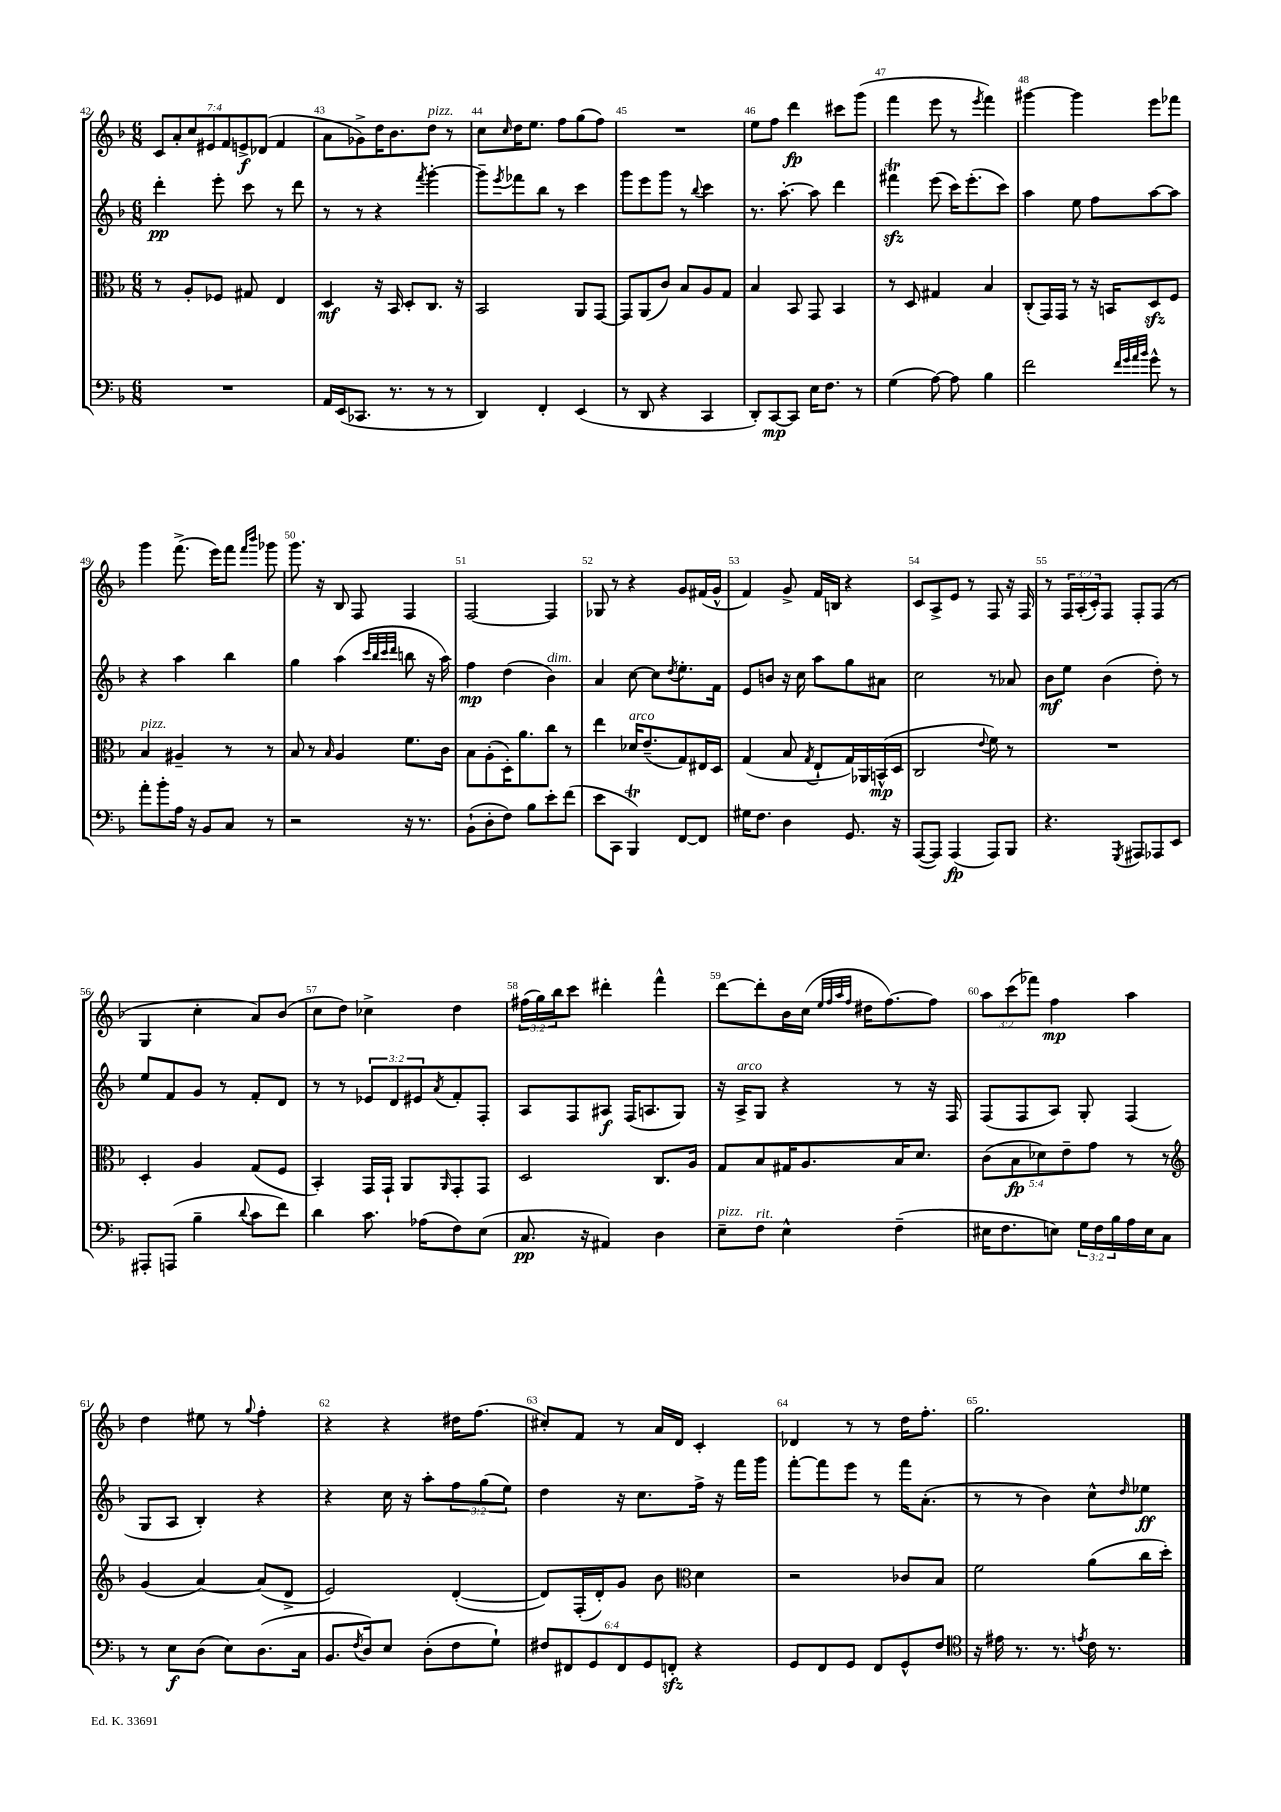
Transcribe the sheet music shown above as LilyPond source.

<<
\new StaffGroup <<
\new Staff = "s0" {
    \clef treble \key f \major \numericTimeSignature \time 6/8 \override Staff.TupletNumber.text = #tuplet-number::calc-fraction-text
    \tuplet 7/4 { c'8 a'8-. c''8 eis'8 f'8 e'8->\f des'8( } f'4 |
    a'8 ges'8->) d''16 bes'8. d''8^\markup { \italic "pizz." } r8 |
    c''8 \grace { c''16 } d''16 e''8. f''8 g''8( f''8) |
    R2. |
    e''8 f''8 d'''4\fp cis'''8 g'''8( |
    f'''4 e'''8 r8 \acciaccatura { e'''8 } f'''4) |
    gis'''4~ gis'''4 e'''8 fes'''8 |
    g'''4 f'''8.->( e'''16) f'''8 \grace { f'''16 bes'''16 } ges'''8 |
    g'''8. r16 bes8 f8 f4 |
    f2~ f4 |
    ges8 r8 r4 g'8 fis'16( g'16-^ |
    f'4) g'8-> f'16 b16 r4 |
    c'8 a8-> e'8 r8 f8 r16 f16 |
    r8 \tuplet 3/2 { f16 a16-.( c'16-.) } f8 f8-. f8( r8 |
    g4 c''4-. a'8) bes'8( |
    c''8 d''8) ces''4-> d''4 |
    \tuplet 3/2 { fis''16( g''16) bes''16 } c'''8 dis'''4-. f'''4-^ |
    d'''8~ d'''8-. bes'16 c''16( \grace { e''32 f''32 a''32 f''32 } dis''16 f''8.~) f''8 |
    \tuplet 3/2 { a''8 c'''8( fes'''8) } f''4\mp a''4 |
    d''4 eis''8 r8 \appoggiatura { g''8 } f''4-. |
    r4 r4 dis''16 f''8.( |
    cis''8-.) f'8 r8 a'16 d'16 c'4-. |
    des'4 r8 r8 d''16 f''8.-. |
    g''2. \bar "|." |
}
\new Staff = "s1" {
    \clef treble \key f \major \numericTimeSignature \time 6/8 \override Staff.TupletNumber.text = #tuplet-number::calc-fraction-text
    d'''4-.\pp e'''8-. c'''8 r8 d'''8 |
    r8 r8 r4 \acciaccatura { f'''8 } g'''4~-. |
    g'''8-- \acciaccatura { e'''8 } fes'''8 bes''8 r8 c'''4 |
    g'''8 e'''8 g'''8 r8 \appoggiatura { bes''8 } c'''4 |
    r8. a''8.~-. a''8 d'''4 |
    fis'''4\trill\sfz e'''8( c'''16) e'''8.-.( c'''8) |
    a''4 e''8 f''8 a''8~ a''8 |
    r4 a''4 bes''4 |
    g''4 a''4( \grace { c'''32 bes''32 c'''32 d'''32 } b''8 r16 a''16) |
    f''4\mp d''4( bes'4^\markup { \italic "dim." }) |
    a'4 c''8~ c''8 \acciaccatura { d''8 } e''8.-. f'16 |
    e'8 b'8 r16 c''16 a''8 g''8 ais'8 |
    c''2 r8 aes'8 |
    bes'8\mf e''8 bes'4( d''8-.) r8 |
    e''8 f'8 g'8 r8 f'8-. d'8 |
    r8 r8 \tuplet 3/2 { ees'8 d'8 eis'8 } \acciaccatura { a'8 } f'8-. f8-. |
    a8 f8 ais8\f f16( a8. g8) |
    r16 a16->^\markup { \italic "arco" } g8 r4 r8 r16 f16 |
    f8( f8 a8) g8-. f4( |
    g8 a8 bes4-.) r4 |
    r4 c''16 r16 a''8-. \tuplet 3/2 { f''8 g''8( e''8) } |
    d''4 r16 c''8. f''16-> r16 f'''16 g'''16 |
    f'''8~-. f'''8 e'''8 r8 f'''16 a'8.-.( |
    r8 r8 bes'4) c''8-^ \grace { d''16 } ees''8\ff \bar "|." |
}
\new Staff = "s2" {
    \clef alto \key f \major \numericTimeSignature \time 6/8 \override Staff.TupletNumber.text = #tuplet-number::calc-fraction-text
    r8 a8-. fes8 gis8 e4 |
    d4\mf r16 bes,16 d8-. c8. r16 |
    bes,2 a,8 g,8~ |
    g,8 a,8( c'8) bes8 a8 g8 |
    bes4 bes,8 g,8 bes,4 |
    r8 d8 gis4 bes4 |
    c8-.( g,16) g,16 r8 r16 b,16 d8\sfz f8 |
    bes4^\markup { \italic "pizz." } ais4-- r8 r8 |
    bes8 r8 \grace { bes16 } a4 f'8. c'16 |
    bes8 a8-.( d16-.) a'8. c''8 r8 |
    e''4 des'16^\markup { \italic "arco" } e'8.--( g8) eis16 d16 |
    g4( bes8 \acciaccatura { g8 } e8-! g16) aes,16 b,16-^\mp( d16 |
    c2 \appoggiatura { e'8 } f'8) r8 |
    R2. |
    d4-. a4 g8( f8 |
    bes,4-.) g,16 g,16-! a,8 \grace { a,16 } g,8-. g,8 |
    d2 c8. a16 |
    g8 bes8 gis16 a8. bes16 d'8. |
    \tuplet 5/4 { c'8( bes8\fp des'8) e'8-- g'8 } r8 r8 |
    \clef treble g'4( a'4~) a'8( d'8-> |
    e'2) d'4~-.( |
    d'8) f16-.( d'16-.) g'8 bes'8 \clef alto d'4 |
    r2 ces'8 bes8 |
    f'2 a'8( c''16 d''16-.) \bar "|." |
}
\new Staff = "s3" {
    \clef bass \key f \major \numericTimeSignature \time 6/8 \override Staff.TupletNumber.text = #tuplet-number::calc-fraction-text
    R2. |
    a,16 e,16( ces,8. r8. r8 r8 |
    d,4) f,4-. e,4( |
    r8 d,8 r4 c,4 |
    d,8-.) c,8~\mp c,8 e16 f8. r8 |
    g4( a8~) a8 bes4 |
    f'2 \grace { f'32 g'32 a'32 bes'32 } g'8-^ r8 |
    a'8-. bes'8-. a16 r16 bes,8 c8 r8 |
    r2 r16 r8. |
    bes,8-!( d8-. f8) bes8 e'8-. f'8( |
    e'8 c,8 bes,,4\trill) f,8~ f,8 |
    gis16 f8. d4 g,8. r16 |
    a,,8~( a,,8) a,,4\fp( a,,8) bes,,8 |
    r4. \acciaccatura { g,,8 } ais,,8 aes,,8 e,8 |
    ais,,8-. a,,8( bes4-- \appoggiatura { d'8 } c'8 f'8) |
    d'4 c'8. aes16( f8) e8( |
    c8.\pp r16 ais,4) d4 |
    e8--^\markup { \italic "pizz." } f8^\markup { \italic "rit." } e4-^ f4--( |
    eis16 f8. e8) \tuplet 3/2 { g16 f16 bes16 } a16 e16 c8 |
    r8 e8\f d8( e8) d8.( c16 |
    bes,8. \acciaccatura { f8 } d16) e8 d8-.( f8 g8-!) |
    \tuplet 6/4 { fis8 fis,8 g,8 fis,8 g,8 f,8-.\sfz } r4 |
    g,8 f,8 g,8 f,8 g,8-^ f8 |
    \clef tenor r16 eis'16 r8. r8. \acciaccatura { e'8 } c'16 r8. \bar "|." |
}
>>
>>
\layout { \context { \Score currentBarNumber = #42 \override BarNumber.break-visibility = ##(#f #t #t) barNumberVisibility = #all-bar-numbers-visible } }
